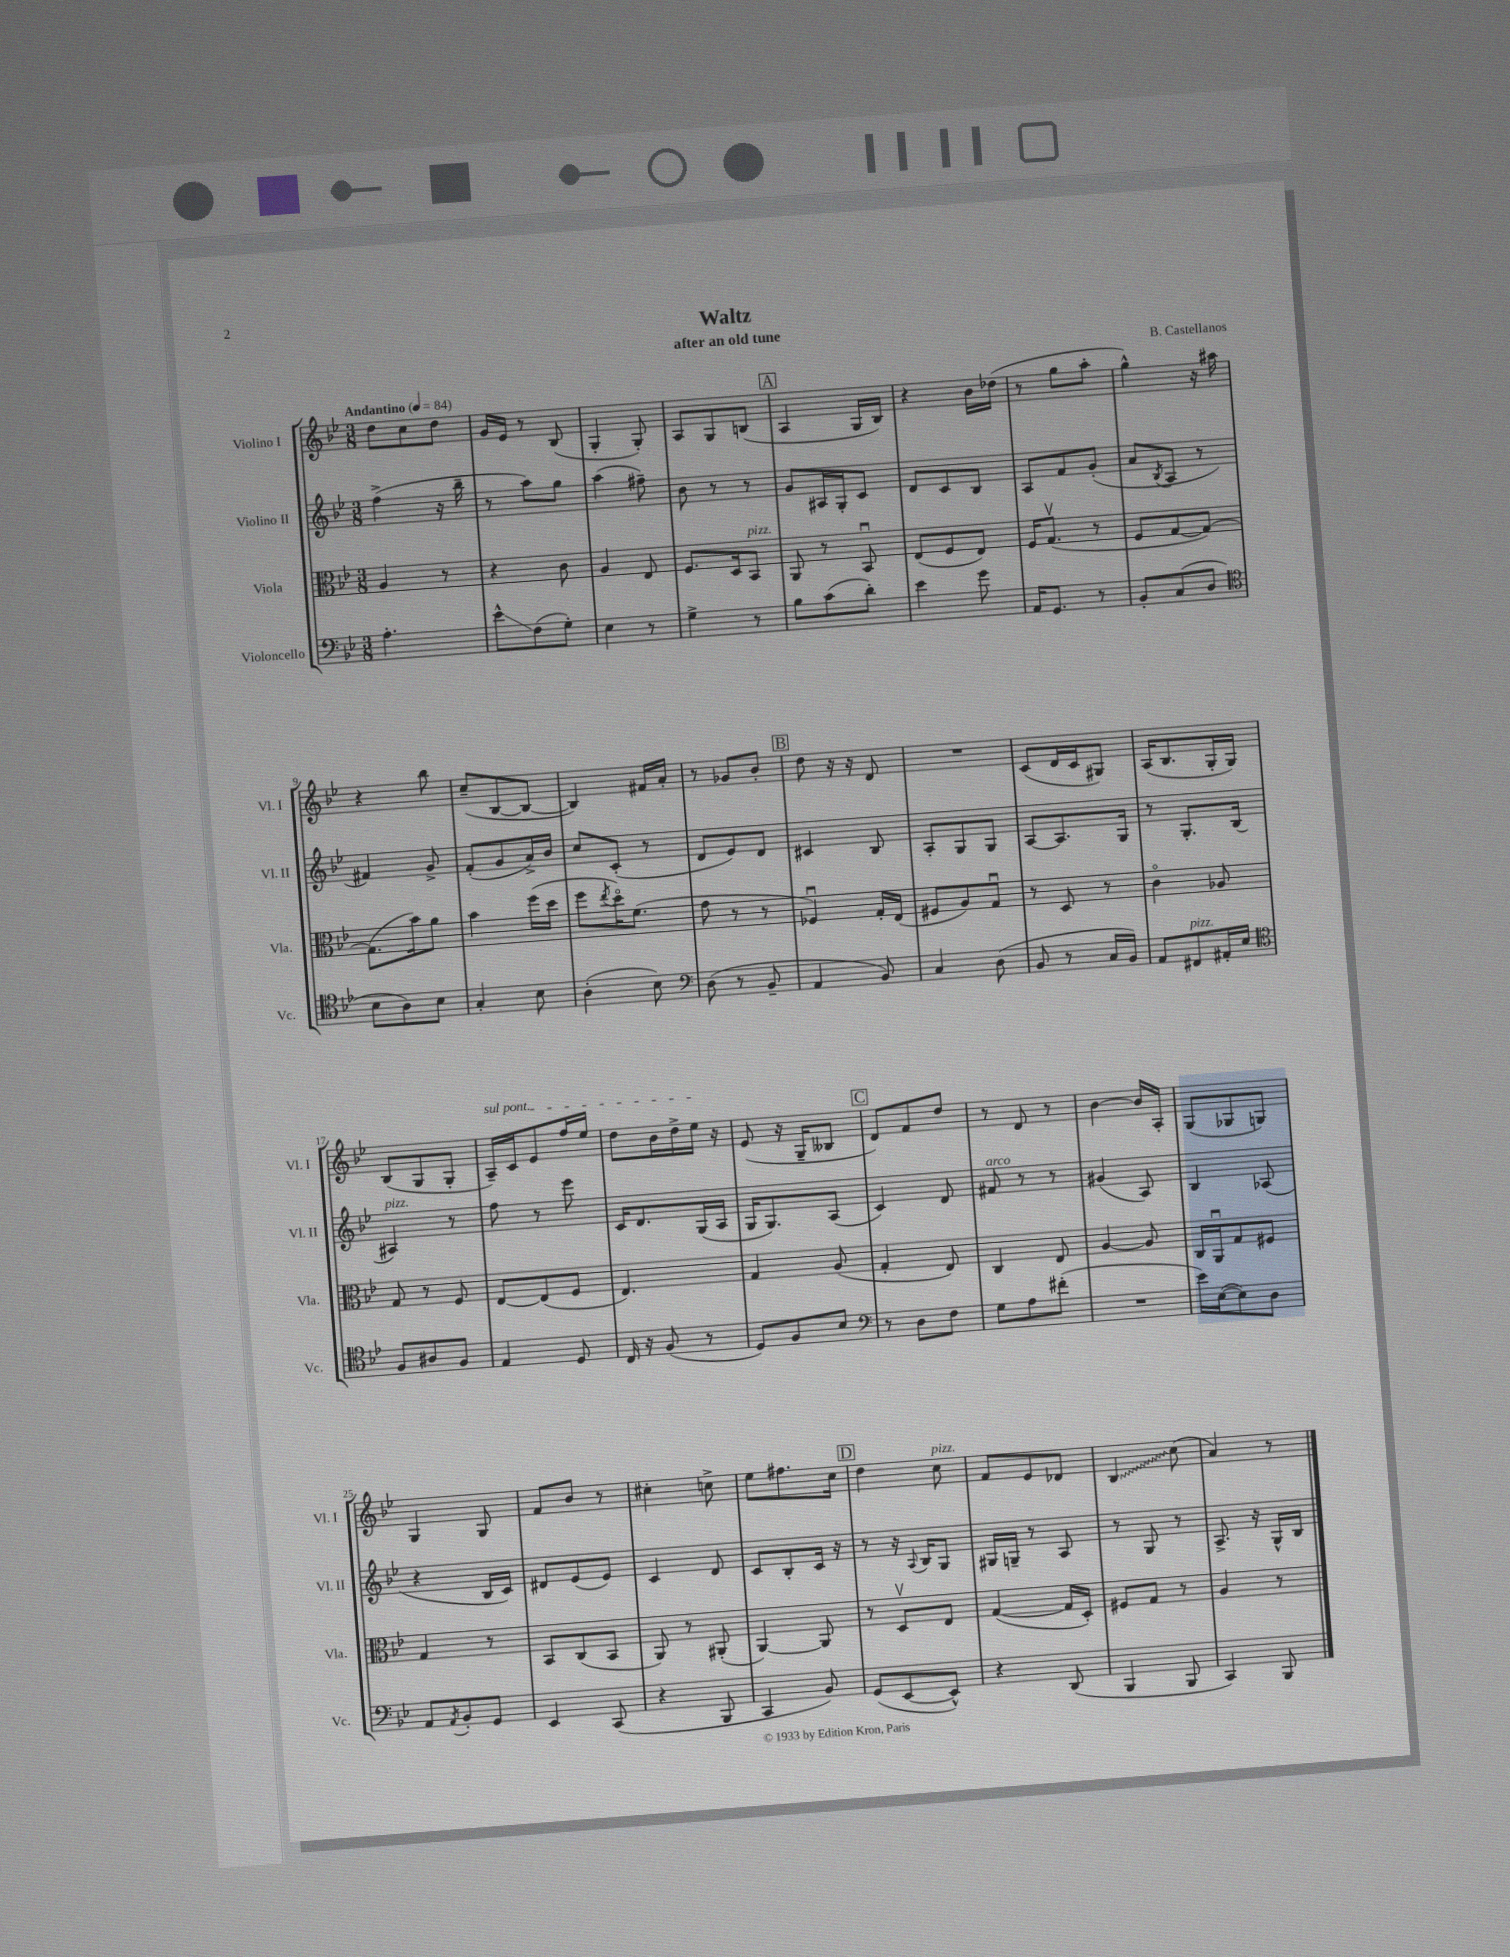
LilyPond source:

\header { title = "Waltz" composer = "B. Castellanos" subtitle = "after an old tune" }
<<
\new StaffGroup <<
\new Staff = "s0" \with { instrumentName = "Violino I" shortInstrumentName = "Vl. I" } {
    \clef treble \key bes \major \numericTimeSignature \time 3/8 \tempo "Andantino" 4 = 84
    d''8 c''8 d''8 |
    g'16 ees'16 r8 bes8( |
    g4-. g8-.) |
    a8 g8 b8( |
    \mark \markup { \box "A" } a4 g16 bes16) |
    r4 bes'16 des''16( |
    r8 g''8 a''8-. |
    g''4-^) r16 ais''16 |
    r4 bes''8 |
    c''8--( bes8~ bes8~ |
    bes4) fis'16 a'16-. |
    r8 ges'8 bes'8-. |
    \mark \markup { \box "B" } d''8 r16 r16 d'8 |
    R4. |
    c'8( d'16 c'16 gis8) |
    a16( bes8. g16-. g16) |
    bes8( g8 g8-. |
    \once \override TextSpanner.bound-details.left.text = \markup { \italic "sul pont." } a16--\startTextSpan) c'16 ees'8 f''16 ees''16 |
    d''8 bes'16 d''16-> ees''16\stopTextSpan r16 |
    ees'8( r16 g16-- beses8 |
    \mark \markup { \box "C" } d'8) f'8 d''8 |
    r8 d'8 r8 |
    bes'4~ bes'16 a16-. |
    g8( ges8 g8) |
    g4 g8 |
    f'8 bes'8 r8 |
    cis''4-. c''8-> |
    ees''8 fis''8. c''16 |
    \mark \markup { \box "D" } d''4 c''8^\markup { \italic "pizz." } |
    f'8 ees'8 des'8 |
    \once \override Glissando.style = #'zigzag bes4\glissando c''8( |
    a'4) r8 \bar "|." |
}
\new Staff = "s1" \with { instrumentName = "Violino II" shortInstrumentName = "Vl. II" } {
    \clef treble \key bes \major \numericTimeSignature \time 3/8
    f''4->( r16 bes''16-- |
    r8 a''8) g''8 |
    a''4( fis''8--) |
    bes'8 r8 r8 |
    \mark \markup { \box "A" } g'8 ais16 g16-. c'8 |
    d'8 c'8 bes8 |
    a8 f'8 g'8-.( |
    a'8 \acciaccatura { bes8 } a8 r8 |
    fis'4) g'8-> |
    f'8-.( g'8 a'16->) bes'16 |
    c''8 c'8-.( r8 |
    d'8 ees'8) d'8 |
    \mark \markup { \box "B" } cis'4 bes8 |
    a8-. g8 g8 |
    a8~ a8. g16 |
    r8 g8.-. bes16( |
    ais4^\markup { \italic "pizz." }) r8 |
    f''8 r8 ees'''8 |
    c'16 d'8. g16( a16 |
    g16 g8.) a8( |
    \mark \markup { \box "C" } c'4) d'8 |
    fis'8^\markup { \italic "arco" } r8 r8 |
    gis'4( a8) |
    bes4 aes8( |
    r4 bes16 c'16) |
    dis'8 ees'8( ees'8) |
    c'4 d'8 |
    c'8 bes8-. c'16 r16 |
    \mark \markup { \box "D" } r8 r16 \appoggiatura { a8 } bes16 g8 |
    gis16 g16-- r8 a8 |
    r8 g8 r8 |
    a8.-> r16 g16-^ bes16 \bar "|." |
}
\new Staff = "s2" \with { instrumentName = "Viola" shortInstrumentName = "Vla." } {
    \clef alto \key bes \major \numericTimeSignature \time 3/8
    a4 r8 |
    r4 c'8 |
    a4 ees8 |
    f8. d16 bes,8^\markup { \italic "pizz." } |
    \mark \markup { \box "A" } a,8 r8 bes,8\downbow |
    ees8( f8 ees8) |
    f16 g8.\upbow( r8 |
    f8 g8~ g8~) |
    g8.( bes'16) a'8 |
    bes'4 f''16( d''16 |
    f''8 \acciaccatura { ees''8 } d''16\flageolet) f'8.( |
    g'8 r8 r8 |
    \mark \markup { \box "B" } fes4\downbow) g16-. ees16( |
    fis8 a8) g8\downbow |
    r8 d8 r8 |
    c'4\flageolet aes8 |
    g8 r8 f8 |
    ees8~ ees8( f8 |
    ees4.) |
    g4 a8( |
    \mark \markup { \box "C" } g4-. ees8) |
    c4 ees8 |
    a4~ a8 |
    c16 a,16\downbow g8 fis8 |
    g4 r8 |
    bes,8 c8( bes,8 |
    a,8) r8 ais,8-.( |
    a,4~) a,8 |
    \mark \markup { \box "D" } r8 d8\upbow ees8 |
    g4~( g16 d16-.) |
    fis8 g8 r8 |
    a4 r8 \bar "|." |
}
\new Staff = "s3" \with { instrumentName = "Violoncello" shortInstrumentName = "Vc." } {
    \clef bass \key bes \major \numericTimeSignature \time 3/8
    a4.-. |
    ees'8-^\glissando f8( g8-.) |
    ees4 r8 |
    g4-> r8 |
    \mark \markup { \box "A" } bes8 c'8( d'8-.) |
    ees'4 g'8 |
    a,16 g,8. r8 |
    bes,8-. c8( d8 |
    \clef tenor bes8 a8) bes8 |
    g4-. bes8 |
    a4-.( bes8) |
    \clef bass d8( r8 bes,8-- |
    \mark \markup { \box "B" } a,4 bes,8) |
    c4 d8( |
    bes,8 r8 c16 bes,16) |
    a,8 fis,8^\markup { \italic "pizz." } ais,16-. ees16 |
    \clef tenor f8 ais8 f8 |
    ees4 d8 |
    c16 r16 f8( r8 |
    d8) f8 bes8 |
    \mark \markup { \box "C" } \clef bass r8 d8 f8 |
    g8 a8 fis'8-.( |
    R4. |
    ees'16) ees16~( ees8) d8 |
    a,8 \acciaccatura { a,8 } bes,8-. g,8 |
    ees,4 c,8( |
    r4 bes,,8 |
    c,4 bes,8) |
    \mark \markup { \box "D" } g,8( ees,8~ ees,8-^) |
    r4 d,8( |
    bes,,4 bes,,8 |
    c,4) bes,,8 \bar "|." |
}
>>
>>
